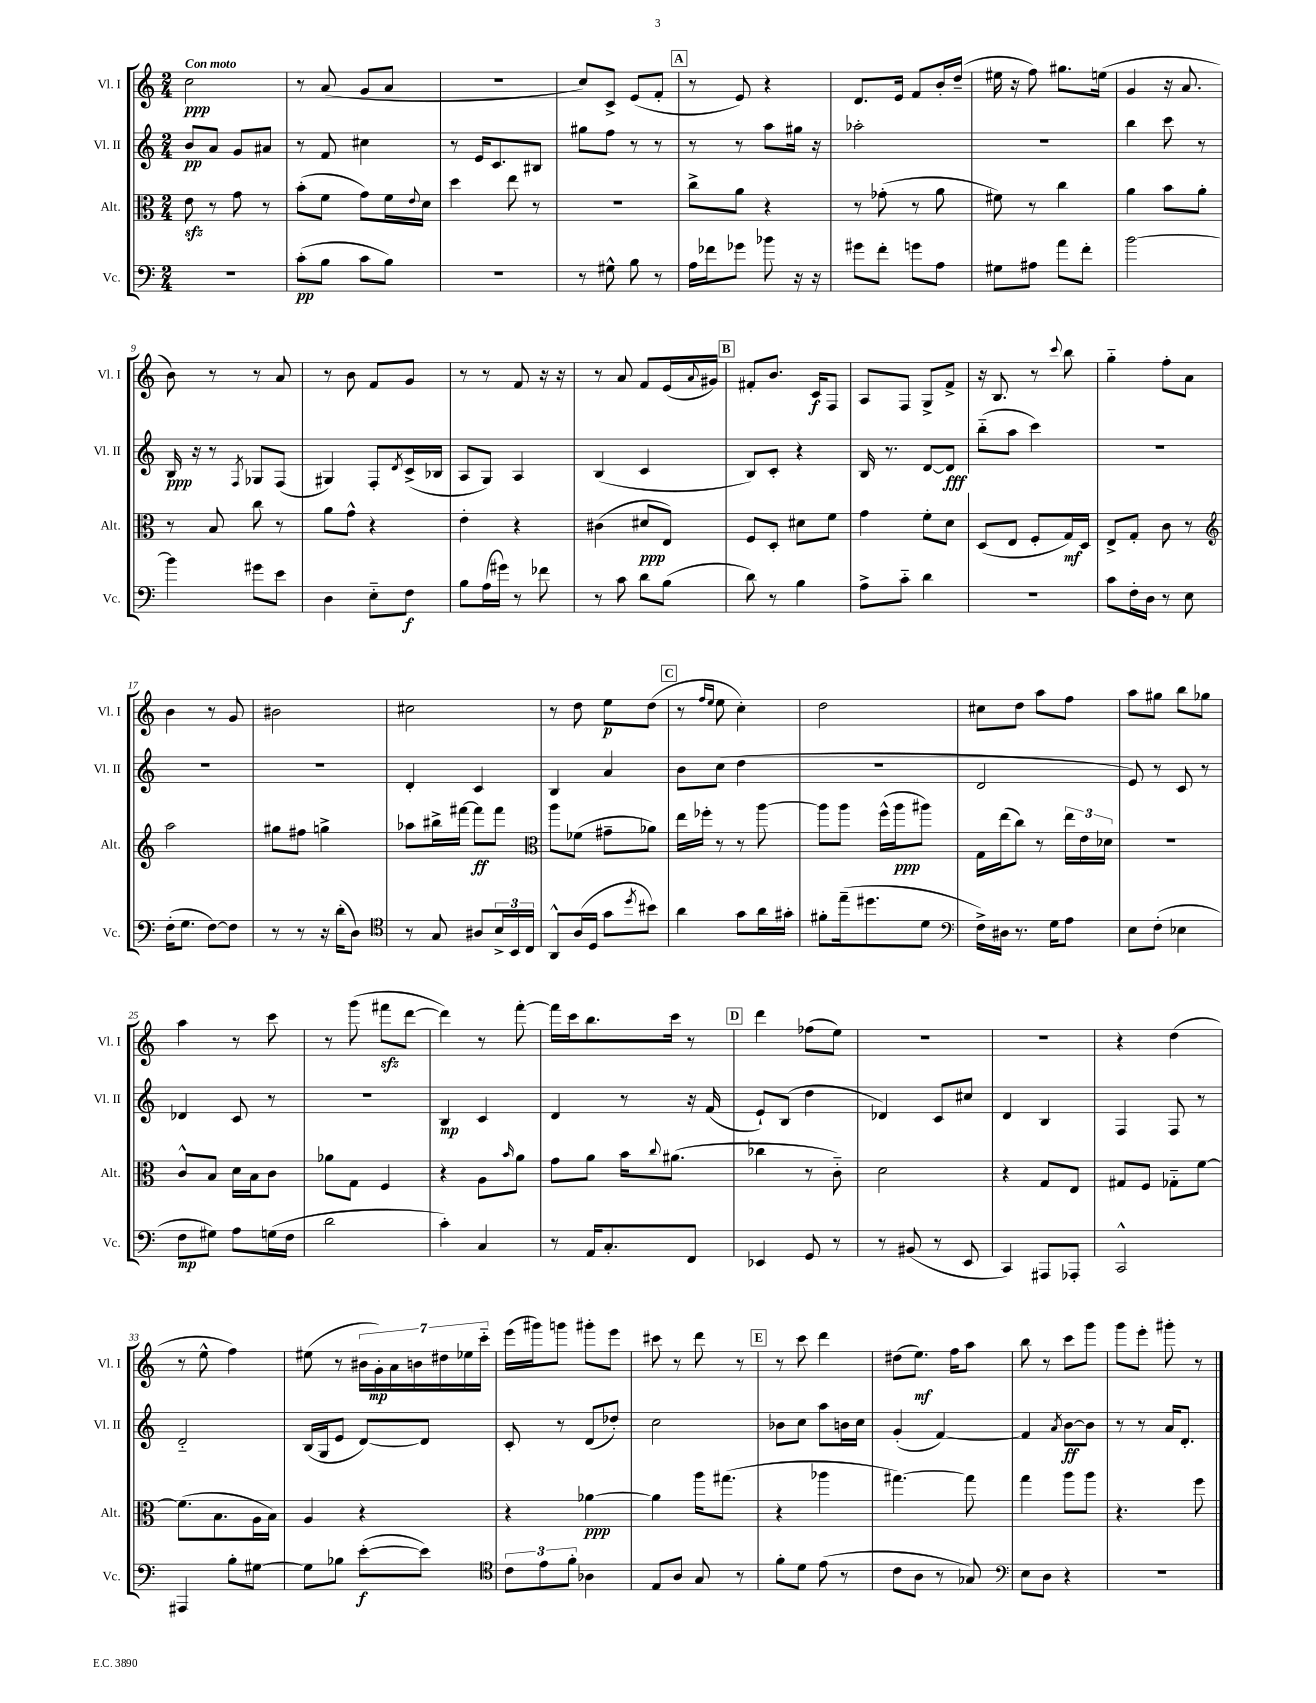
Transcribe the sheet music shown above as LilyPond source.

<<
\new StaffGroup <<
\new Staff = "s0" \with { instrumentName = "Vl. I" shortInstrumentName = "Vl. I" } {
    \clef treble \key c \major \numericTimeSignature \time 2/4 \tempo "Con moto"
    c''2\ppp |
    r8 a'8( g'8 a'8 |
    R2 |
    c''8) c'8-> e'8( f'8-. |
    \mark \markup { \box "A" } r8 e'8) r4 |
    d'8. e'16 f'8 b'16-. d''16--( |
    eis''16 r16 f''8) gis''8. e''16( |
    g'4 r16 a'8. |
    b'8) r8 r8 a'8 |
    r8 b'8 f'8 g'8 |
    r8 r8 f'8 r16 r16 |
    r8 a'8 f'8 e'16( \appoggiatura { a'8 } gis'16) |
    \mark \markup { \box "B" } fis'8-. b'8. c'16\f f8 |
    a8 f8 g8-> f'8-> |
    r16 b8. r8 \appoggiatura { c'''8 } b''8 |
    g''4-_ f''8-. a'8 |
    b'4 r8 g'8 |
    bis'2 |
    cis''2 |
    r8 d''8 e''8\p d''8( |
    \mark \markup { \box "C" } r8 \grace { f''16 e''16 } e''8 c''4-.) |
    d''2 |
    cis''8 d''8 a''8 f''8 |
    a''8 gis''8 b''8 ges''8 |
    a''4 r8 c'''8 |
    r8 g'''8( fis'''8\sfz d'''8~ |
    d'''4) r8 f'''8~-. |
    f'''16 c'''16 b''8. c'''16 r8 |
    \mark \markup { \box "D" } d'''4 fes''8( e''8) |
    R2 |
    r2 |
    r4 d''4( |
    r8 e''8-^ f''4) |
    eis''8( r8 \tuplet 7/4 { bis'16 g'16-.\mp) a'16 b'16 dis''16 ees''16 c'''16-_ } |
    e'''16( gis'''16) g'''8 gis'''8-. e'''8 |
    cis'''8 r8 d'''8 r8 |
    \mark \markup { \box "E" } r8 c'''8 d'''4 |
    dis''8( e''8.\mf) f''16 a''8 |
    b''8 r8 c'''8 g'''8 |
    g'''8 e'''8-. gis'''8-. r8 \bar "|." |
}
\new Staff = "s1" \with { instrumentName = "Vl. II" shortInstrumentName = "Vl. II" } {
    \clef treble \key c \major \numericTimeSignature \time 2/4
    b'8\pp a'8 g'8 ais'8 |
    r8 f'8 cis''4 |
    r8 e'16 c'8. bis8 |
    gis''8 f''8 r8 r8 |
    \mark \markup { \box "A" } r8 r8 a''8 gis''16 r16 |
    aes''2-. |
    R2 |
    b''4 c'''8 r8 |
    b16\ppp r16 r8 \acciaccatura { f8 } ges8 f8( |
    gis4) f8-. \acciaccatura { d'8 } c'16->( bes16 |
    a8 g8) a4 |
    b4( c'4 |
    \mark \markup { \box "B" } b8) c'8-. r4 |
    b16 r8. d'8~ d'8\fff |
    b''8-_( a''8 c'''4) |
    R2 |
    R2 |
    R2 |
    d'4-. c'4 |
    b4 a'4 |
    \mark \markup { \box "C" } b'8 c''8( d''4 |
    R2 |
    d'2 |
    e'8) r8 c'8 r8 |
    des'4 c'8 r8 |
    r2 |
    b4\mp c'4 |
    d'4 r8 r16 f'16( |
    \mark \markup { \box "D" } e'8-!) b8( d''4 |
    des'4) c'8 cis''8 |
    d'4 b4 |
    f4 f8 r8 |
    d'2-_ |
    b16( g16 e'8 d'8~) d'8 |
    c'8-. r8 d'8( des''8-.) |
    c''2 |
    \mark \markup { \box "E" } bes'8 c''8 a''8 b'16 c''16 |
    g'4-.( f'4~) |
    f'4 \acciaccatura { a'8 } b'8~\ff b'8 |
    r8 r8 a'16 d'8.-. \bar "|." |
}
\new Staff = "s2" \with { instrumentName = "Alt." shortInstrumentName = "Alt." } {
    \clef alto \key c \major \numericTimeSignature \time 2/4
    e'8\sfz r8 g'8 r8 |
    b'8-.( f'8 g'8) f'16 \appoggiatura { e'8 } d'16 |
    d''4 e''8 r8 |
    R2 |
    \mark \markup { \box "A" } c''8-> a'8 r4 |
    r8 ges'8-.( r8 a'8 |
    fis'8) r8 c''4 |
    a'4 b'8 a'8-. |
    r8 b8 c''8 r8 |
    a'8 g'8-^ r4 |
    e'4-. r4 |
    cis'4( dis'8\ppp e8) |
    \mark \markup { \box "B" } f8 d8-. dis'8 f'8 |
    g'4 f'8-. d'8 |
    d8( e8 f8-. g16\mf) d16 |
    e8-> g8-. c'8 r8 |
    \clef treble a''2 |
    gis''8 fis''8 g''4-> |
    aes''8 bis''16-> fis'''16~ fis'''8\ff fis'''8 |
    \clef alto a''8 fes'8( gis'8-- aes'8) |
    \mark \markup { \box "C" } e''16 fes''16-. r8 r8 a''8~ |
    a''8 a''8 f''16-^( a''16\ppp ais''8) |
    g16 e''16( c''8) r8 \tuplet 3/2 { e''16 e'16 des'16 } |
    r2 |
    c'8-^ b8 d'16 b16 c'8 |
    aes'8 g8 f4 |
    r4 a8 \grace { b'16 } a'8 |
    g'8 a'8 b'16 \appoggiatura { c''8 } ais'8.( |
    \mark \markup { \box "D" } ces''4 r8 c'8-_) |
    d'2 |
    r4 g8 e8 |
    gis8 f8 ges8-_ f'8~ |
    f'8.( b8. a16 b16) |
    a4 r4 |
    r4 aes'4~\ppp |
    aes'4 a''16 gis''8.( |
    \mark \markup { \box "E" } r4 aes''4 |
    gis''4.~) gis''8 |
    g''4 a''8 a''8 |
    r4. f''8 \bar "|." |
}
\new Staff = "s3" \with { instrumentName = "Vc." shortInstrumentName = "Vc." } {
    \clef bass \key c \major \numericTimeSignature \time 2/4
    R2 |
    c'8-.\pp( b8 c'8 b8) |
    R2 |
    r8 gis8-^ b8 r8 |
    \mark \markup { \box "A" } a16 fes'16 ges'8 bes'8 r16 r16 |
    gis'8 f'8-. g'8 a8 |
    gis8 ais8 a'8 f'8-. |
    b'2~ |
    b'4 gis'8 e'8 |
    d4 e8-_ f8\f |
    b8 a16( gis'16) r8 fes'8 |
    r8 c'8 d'8 b8( |
    \mark \markup { \box "B" } d'8) r8 b4 |
    a8-> c'8-_ d'4 |
    R2 |
    c'8 f16-. d16 r8 e8 |
    f16-.( g8. f8~) f8 |
    r8 r8 r16 d'16-.( d8) |
    \clef tenor r8 g8 ais8 \tuplet 3/2 { b16-> b,16 c16 } |
    a,8-^ a16( d16 g'8 \acciaccatura { d''8 } bis'8) |
    \mark \markup { \box "C" } a'4 g'8 a'16 gis'16-. |
    fis'8-. e''16--( dis''8. d'8 |
    \clef bass f16->) dis16 r8. g16 a8 |
    e8 f8-.( ees4 |
    f8\mp gis8) a8 g16( f16 |
    d'2 |
    c'4-.) c4 |
    r8 a,16 c8.-. f,8 |
    \mark \markup { \box "D" } ees,4 g,8 r8 |
    r8 bis,8( r8 e,8 |
    c,4) ais,,8 aes,,8-. |
    c,2-^ |
    ais,,4 b8-. gis8~ |
    gis8 bes8 e'8~-.\f( e'8) |
    \clef tenor \tuplet 3/2 { c'8 e'8 f'8-. } aes4 |
    e8 a8 g8 r8 |
    \mark \markup { \box "E" } f'8-. d'8 e'8( r8 |
    c'8 a8 r8 ges8) |
    \clef bass e8 d8 r4 |
    R2 \bar "|." |
}
>>
>>
